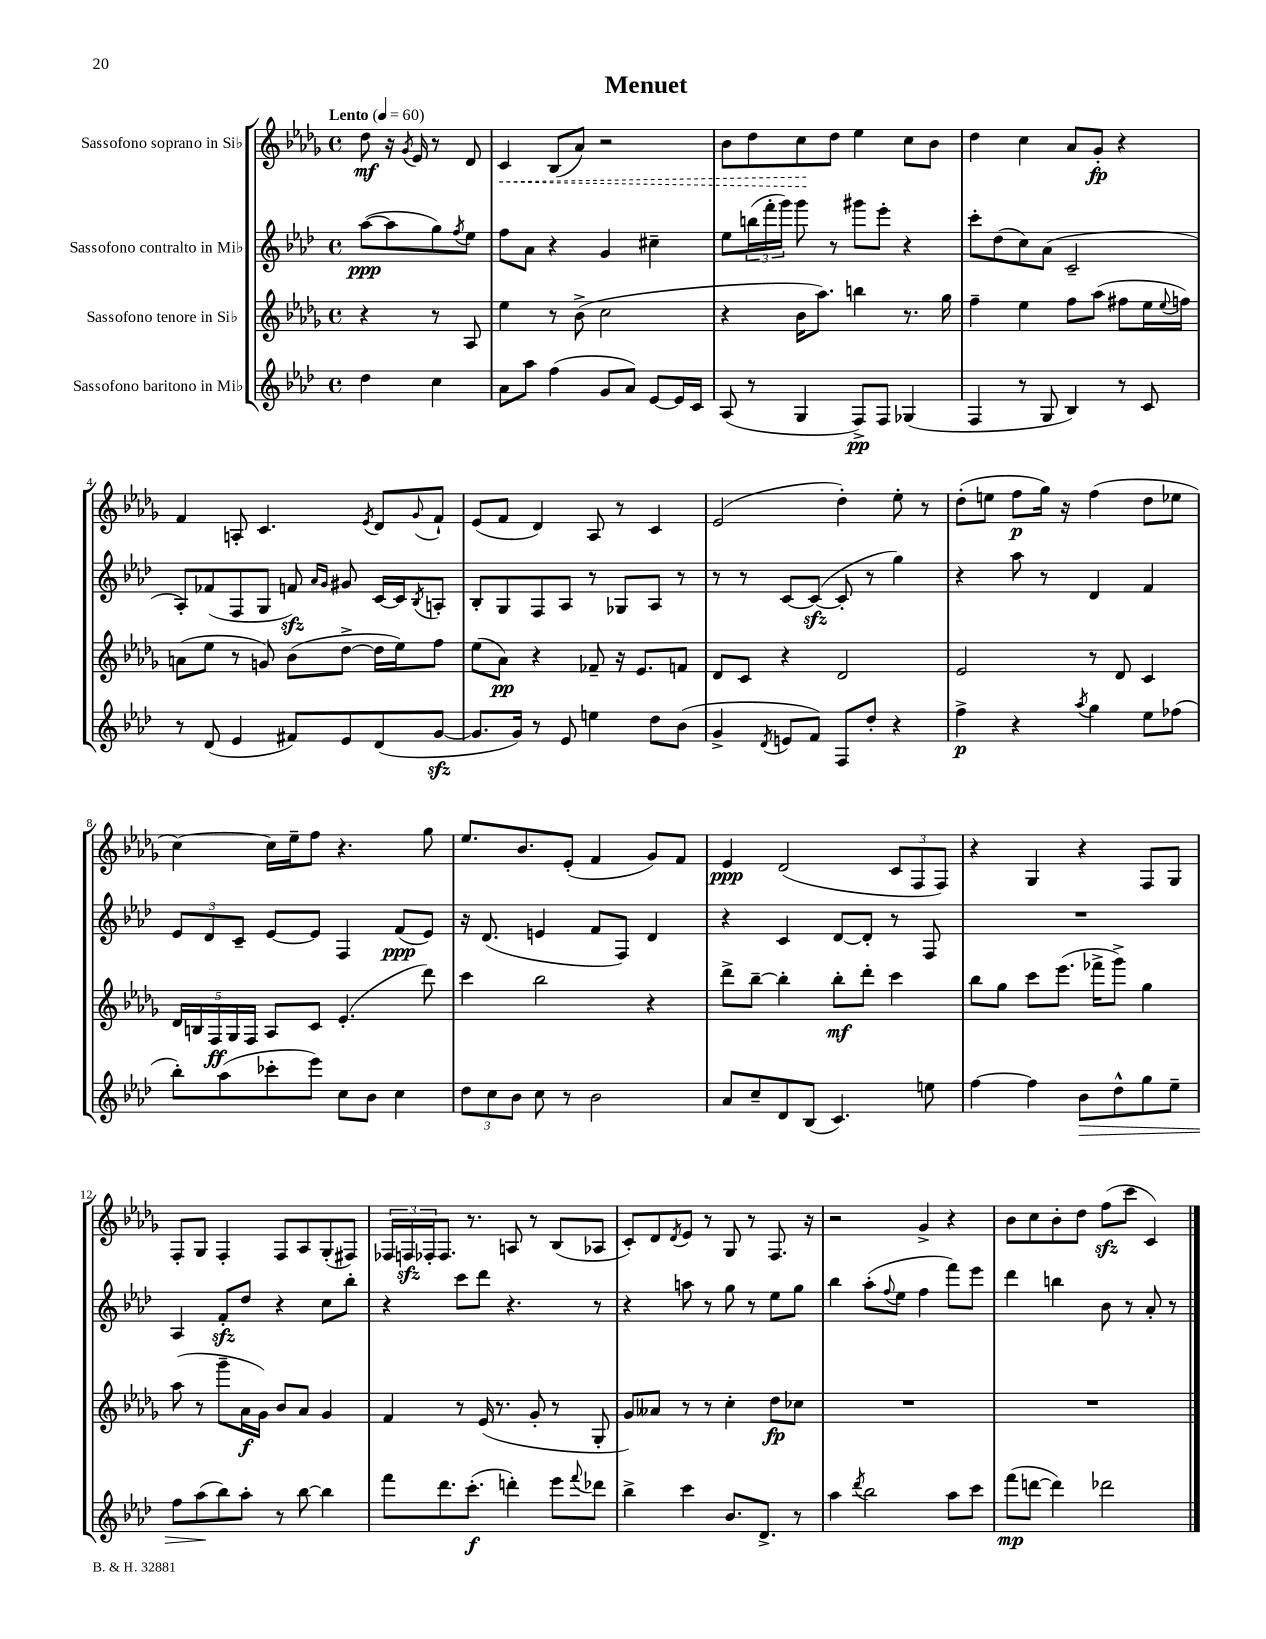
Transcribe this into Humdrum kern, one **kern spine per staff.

**kern	**dynam	**kern	**dynam	**kern	**dynam	**kern	**dynam
*part4	*part4	*part3	*part3	*part2	*part2	*part1	*part1
*staff4	*staff4	*staff3	*staff3	*staff2	*staff2	*staff1	*staff1
*I"Sassofono baritono in Mi♭	*	*I"Sassofono tenore in Si♭	*	*I"Sassofono contralto in Mi♭	*	*I"Sassofono soprano in Si♭	*
*clefG2	*	*clefG2	*	*clefG2	*	*clefG2	*
*k[b-e-a-d-]	*	*k[b-e-a-d-g-]	*	*k[b-e-a-d-]	*	*k[b-e-a-d-g-]	*
*M4/4	*	*M4/4	*	*M4/4	*	*M4/4	*
*met(c)	*	*met(c)	*	*met(c)	*	*met(c)	*
*MM60	*	*MM60	*	*MM60	*	*MM60	*
=	=	=	=	=	=	=	=
!	!	!	!	!	!	!LO:TX:a:B:t=Lento	!
4dd-\	.	4r	.	([8aa-\L	ppp	8dd-\	mf
.	.	.	.	8aa-\]	.	16r	.
.	.	.	.	.	.	8qg-/	.
.	.	.	.	.	.	16e-/	.
4cc\	.	8r	.	8gg\)	.	8r	.
.	.	.	.	8qff/	.	.	.
.	.	8A-/	.	8ee-\J	.	8d-/	.
=1	=1	=1	=1	=1	=1	=1	=1
!	!	!	!	!	!	!	!LO:HP:b
8a-\L	.	4ee-\	.	8ff\L	.	4c/	<
8aa-\J	.	.	.	8a-\J	.	.	.
(4ff\	.	8r	.	4r	.	(8B-/L	.
.	.	(8b-^\	.	.	.	8a-/J)	.
8g/L	.	2cc\	.	4g/	.	2r	.
8a-/J)	.	.	.	.	.	.	.
[8e-/L	.	.	.	4cc#X~\	.	.	.
16e-/L]	.	.	.	.	.	.	.
16c/JJ	.	.	.	.	.	.	.
=2	=2	=2	=2	=2	=2	=2	=2
(8A-/	.	4r	.	8ee-\L	.	8b-\L	.
8r	.	.	.	(24bbn\L	.	8dd-\	.
.	.	.	.	24fff'\	.	.	.
.	.	.	.	24ggg\JJ)	.	.	.
4G/	.	16b-\KL	.	8ggg\	.	8cc\	.
.	.	8.aa-\J)	.	.	.	.	.
.	.	.	.	8r	.	8dd-\J	[
8F^/L)	pp	4bbn\	.	8ggg#X\L	.	4ee-\	.
8F/J	.	.	.	8eee-'\J	.	.	.
(4G-X/	.	8.r	.	4r	.	8cc\L	.
.	.	.	.	.	.	8b-\J	.
.	.	16gg-\	.	.	.	.	.
=3	=3	=3	=3	=3	=3	=3	=3
4F/	.	4ff~\	.	8ccc'\L	.	4dd-\	.
.	.	.	.	(8dd-\	.	.	.
8r	.	4ee-\	.	8cc\)	.	4cc\	.
8G/	.	.	.	(8a-\J	.	.	.
4B-/)	.	8ff\L	.	2c~/	.	8a-/L	.
.	.	(8aa-\J	.	.	.	8g-'/J	fp
8r	.	8ff#X\L	.	.	.	4r	.
8c/	.	16ee-\L	.	.	.	.	.
.	.	8qqee-/	.	.	.	.	.
.	.	16ffn\JJ)	.	.	.	.	.
!!LO:LB:g=z
=4	=4	=4	=4	=4	=4	=4	=4
8r	.	(8an\L	.	8A-'/L)	.	4f/	.
(8d-/	.	8ee-\J	.	(8f-X/	.	.	.
4e-/	.	8r	.	8F/	.	8An'/	.
.	.	8gn/)	.	8G/J	.	4.c/	.
8f#X/L)	.	(8b-\L	.	8fnzz/)	.	.	.
.	.	.	.	16qqa-/LL	.	.	.
.	.	.	.	16qqg/JJ	.	.	.
8e-/	.	[8dd-^\J	.	8g#X/	.	.	.
.	.	.	.	.	.	8qe-/	.
(8d-/	.	16dd-\LL]	.	[16c/LL	.	8d-/L	.
.	.	16ee-\J)	.	16c/J]	.	.	.
.	.	.	.	8qB-/	.	8qqg-/	.
[8gzz/J	.	8ff\J	.	8An'/J	.	8f`/J	.
=5	=5	=5	=5	=5	=5	=5	=5
8.g/L]	.	(8ee-\L	.	8B-'/L	.	(8e-/L	.
.	.	8a-\J)	pp	8G/	.	8f/J	.
16g/Jk)	.	.	.	.	.	.	.
8r	.	4r	.	8F/	.	4d-/)	.
8e-/	.	.	.	8A-/J	.	.	.
4een\	.	8f-X~/	.	8r	.	8A-/	.
.	.	16r	.	8G-X/L	.	8r	.
.	.	8.e-/L	.	.	.	.	.
8dd-\L	.	.	.	8A-/J	.	4c/	.
(8b-\J	.	8fn/J	.	8r	.	.	.
=6	=6	=6	=6	=6	=6	=6	=6
4g^/	.	8d-/L	.	8r	.	(2e-/	.
.	.	8c/J	.	8r	.	.	.
8qd-/	.	.	.	.	.	.	.
8en/L	.	4r	.	[8c/L	.	.	.
8f/J)	.	.	.	(8czz/J_	.	.	.
8F/L	.	2d-/	.	8c'/]	.	4dd-'\)	.
8dd-'/J	.	.	.	8r	.	.	.
4r	.	.	.	4gg\)	.	8ee-'\	.
.	.	.	.	.	.	8r	.
=7	=7	=7	=7	=7	=7	=7	=7
4ff^\	p	2e-/	.	4r	.	(8dd-'\L	.
.	.	.	.	.	.	8een\J	.
4r	.	.	.	8aa-\	.	8ff\L	p
.	.	.	.	8r	.	16gg-\Jk)	.
.	.	.	.	.	.	16r	.
8qaa-/	.	.	.	.	.	.	.
4gg\	.	8r	.	4d-/	.	(4ff\	.
.	.	8d-/	.	.	.	.	.
8ee-\L	.	4c/	.	4f/	.	8dd-\L	.
(8ff-X\J	.	.	.	.	.	8ee-X\J	.
!!LO:LB:g=z
=8	=8	=8	=8	=8	=8	=8	=8
8bb-'\L)	.	20d-/LL	.	12e-/L	.	[4cc\)	.
.	.	20Bn/	.	.	.	.	.
.	.	.	.	12d-/	.	.	.
.	.	20F/	ff	.	.	.	.
(8aa-\	.	.	.	.	.	.	.
.	.	20G-/	.	.	.	.	.
.	.	.	.	12c~/J	.	.	.
.	.	20F/JJ	.	.	.	.	.
8ccc-X'\	.	8A-/L	.	[8e-/L	.	16cc\LL]	.
.	.	.	.	.	.	16ee-~\J	.
8eee-\J)	.	8c/J	.	8e-/J]	.	8ff\J	.
8cc\L	.	(4.e-'/	.	4F/	.	4.r	.
8b-\J	.	.	.	.	.	.	.
4cc\	.	.	.	(8f/L	ppp	.	.
.	.	8ddd-\)	.	8e-/J)	.	8gg-\	.
=9	=9	=9	=9	=9	=9	=9	=9
12dd-\L	.	4ccc\	.	16r	.	8.ee-/L	.
.	.	.	.	(8.d-/	.	.	.
12cc\	.	.	.	.	.	.	.
12b-\J	.	.	.	.	.	.	.
.	.	.	.	.	.	8.b-/	.
8cc\	.	2bb-\	.	4en/	.	.	.
8r	.	.	.	.	.	(8e-'/J	.
2b-\	.	.	.	8f/L	.	4f/	.
.	.	.	.	8F/J)	.	.	.
.	.	4r	.	4d-/	.	8g-/L)	.
.	.	.	.	.	.	8f/J	.
=10	=10	=10	=10	=10	=10	=10	=10
8a-/L	.	8ddd-^\L	.	4r	.	4e-/	ppp
8cc~/	.	[8bb-~\J	.	.	.	.	.
8d-/	.	4bb-'\]	.	4c/	.	(2d-/	.
(8B-/J	.	.	.	.	.	.	.
4.c/)	.	8bb-'\L	mf	[8d-/L	.	.	.
.	.	8ddd-'\J	.	8d-'/J]	.	.	.
.	.	4ccc\	.	8r	.	12c/L	.
.	.	.	.	.	.	12F/	.
8een\	.	.	.	8F/	.	.	.
.	.	.	.	.	.	12F/J)	.
=11	=11	=11	=11	=11	=11	=11	=11
[4ff\	.	8bb-\L	.	1r	.	4r	.
.	.	8gg-\J	.	.	.	.	.
4ff\]	.	8ccc\L	.	.	.	4G-/	.
.	.	(8.eee-\J	.	.	.	.	.
!	!LO:HP:b	!	!	!	!	!	!
8b-\L	>	.	.	.	.	4r	.
.	.	16fff-X^\KL	.	.	.	.	.
8dd-^^\	.	8ggg-^\J)	.	.	.	.	.
8gg\	.	4gg-\	.	.	.	8F/L	.
8ee-~\J	.	.	.	.	.	8G-/J	.
!!LO:LB:g=z
=12	=12	=12	=12	=12	=12	=12	=12
8ff\L	.	(8aa-\	.	4A-/	.	8F'/L	.
(8aa-\	.	8r	.	.	.	8G-/J	.
8bb-\)	]	8ggg-~\L	.	8fzz'/L	.	4F'/	.
8aa-'\J	.	16a-\L	f	8dd-/J	.	.	.
.	.	16g-\JJ)	.	.	.	.	.
8r	.	8b-/L	.	4r	.	8F/L	.
[8bb-\	.	8a-/J	.	.	.	8A-/	.
4bb-\]	.	4g-/	.	8cc\L	.	(8G-'/	.
.	.	.	.	8bb-'\J	.	8F#X/J)	.
=13	=13	=13	=13	=13	=13	=13	=13
8fff\L	.	4f/	.	4r	.	24F-X/LL	.
.	.	.	.	.	.	24Fnzz/	.
.	.	.	.	.	.	24F-X'/J	.
8.ddd-\	.	.	.	.	.	8.F-/J	.
.	.	8r	.	8ccc\L	.	.	.
(8.ccc'\J	f	.	.	.	.	8.r	.
.	.	(16e-/	.	8ddd-\J	.	.	.
.	.	8.r	.	.	.	.	.
4dddn'\)	.	.	.	4.r	.	8An/	.
.	.	8g-'/	.	.	.	8r	.
8eee-\L	.	8r	.	.	.	(8B-/L	.
8qqfff/	.	.	.	.	.	.	.
8ddd-X\J	.	8G-'/	.	8r	.	8A-X/J	.
=14	=14	=14	=14	=14	=14	=14	=14
4bb-^\	.	8g-/L)	.	4r	.	8c'/L)	.
.	.	8a--X/J	.	.	.	8d-/	.
.	.	.	.	.	.	8qd-/	.
4ccc\	.	8r	.	8aan\	.	8e-/J	.
.	.	8r	.	8r	.	8r	.
8.b-/L	.	4cc'\	.	8gg\	.	8G-/	.
.	.	.	.	8r	.	8r	.
8.d-^/J	.	.	.	.	.	.	.
.	.	8dd-\L	fp	8ee-\L	.	8.F/	.
8r	.	8cc-X\J	.	8gg\J	.	.	.
.	.	.	.	.	.	16r	.
=15	=15	=15	=15	=15	=15	=15	=15
4aa-\	.	1r	.	4bb-\	.	2r	.
8qddd-/	.	.	.	.	.	.	.
2bb-\	.	.	.	(8aa-'\L	.	.	.
.	.	.	.	8qqff/	.	.	.
.	.	.	.	8ee-\J	.	.	.
.	.	.	.	4ff\	.	4g-^/	.
8aa-\L	.	.	.	8fff\L)	.	4r	.
8ccc\J	.	.	.	8eee-\J	.	.	.
=16	=16	=16	=16	=16	=16	=16	=16
(8fff\L	mp	1r	.	4ddd-\	.	8b-\L	.
[8dddn\J	.	.	.	.	.	8cc\	.
4ddd\])	.	.	.	4bbn\	.	8b-'\	.
.	.	.	.	.	.	8dd-\J	.
2ddd-X\	.	.	.	8b-\	.	(8ffzz\L	.
.	.	.	.	8r	.	8ccc\J	.
.	.	.	.	8a-'/	.	4c/)	.
.	.	.	.	8r	.	.	.
==	==	==	==	==	==	==	==
*-	*-	*-	*-	*-	*-	*-	*-
